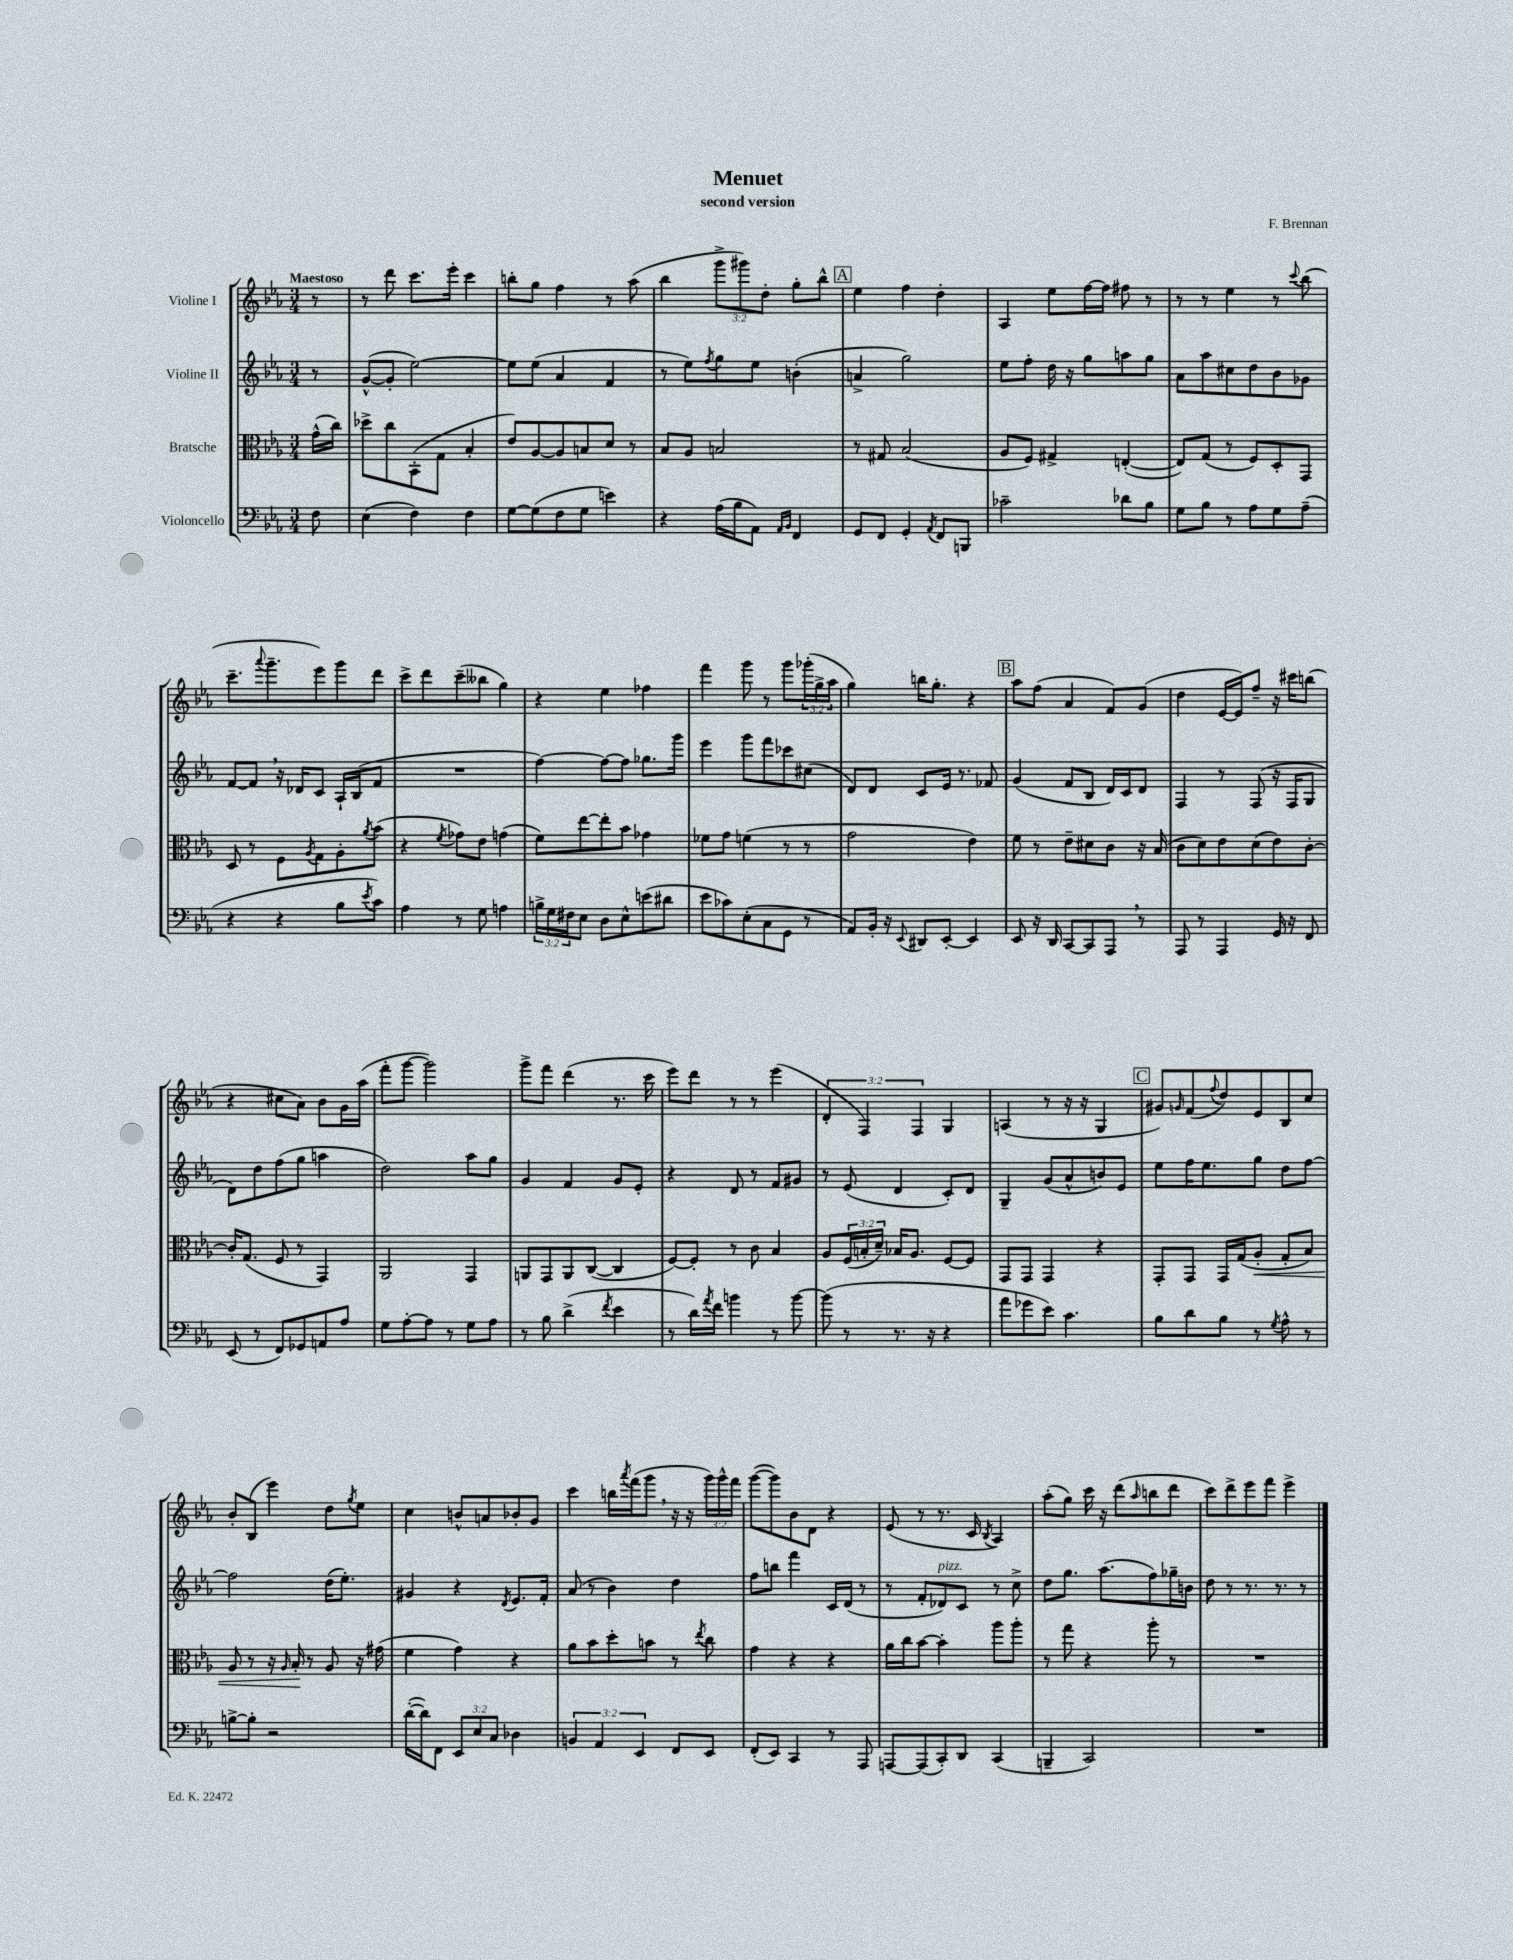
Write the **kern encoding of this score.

**kern	**kern	**kern	**kern
*staff4	*staff3	*staff2	*staff1
*clefF4	*clefC3	*clefG2	*clefG2
*k[b-e-a-]	*k[b-e-a-]	*k[b-e-a-]	*k[b-e-a-]
*M3/4	*M3/4	*M3/4	*M3/4
8F	(16g^^	8r	8r
.	16cc)	.	.
=	=	=	=
(4E-	8dd-^	([8g^^	8r
.	8cc	8g']	8ddd
4F)	(8BB-'	[2ee-)	8.ccc
.	8G	.	.
.	.	.	16eee-'
4F	4B-'	.	4ccc
=	=	=	=
[8G	8e-)	8ee-]	8bb'
(8G]	[8A-	(8ee-	8gg
8F	8A-]	4a-	4ff
8G	8B	.	.
4e)	8d	4f	8r
.	8r	.	(8aa-
=	=	=	=
4r	8B-	8r	4bb-
.	8A-	8ee-)	.
.	.	8qff	.
(16A-	2B	8gg	12ggg^
16B-	.	.	.
.	.	.	12ggg#)
8AA-)	.	8ee-	.
.	.	.	12dd'
16qqAA-	.	.	.
16qqBB-	.	.	.
4FF	.	(4b'	8gg'
.	.	.	8bb-^^
=	=	=	=
8GG	8r	4a^	4ee-
8FF	8G#	.	.
4GG'	(2B-	2gg)	4ff
8qAA-	.	.	.
8FF	.	.	4dd'
8BBB	.	.	.
=	=	=	=
2c-~	8A-	8ee-	4A-
.	8F)	8ff'	.
.	4G#^	16dd	8ee-
.	.	16r	.
.	.	8gg	[16ff
.	.	.	16ff]
8d-	([4E'	8aa	8ff#
8B-	.	8gg	8r
=	=	=	=
8G	8E])	8a-	8r
8B-	(8G	8aa-	8r
8r	8r	8cc#	4ee-
8A-	8F)	8dd	.
8G	8D'	8b-	8r
.	.	.	8qqccc
(8A-~	8GG	8g-	(8bb-
=	=	=	=
4r	8D	[8f	8.ccc~
.	8r	8f]	.
.	.	.	8qqaaa-
.	.	.	8.ggg~
4r	8F	16r	.
.	.	16d-	.
.	8qA-	.	.
.	8G	8c	8eee-)
8B-	8A-'	16A-`	8ggg
.	.	(16B-	.
8qe-	8qa-	.	.
8c)	(8b-	8f	8ddd
=	=	=	=
4A-	4r	2.r	8ccc^
.	.	.	8ddd
.	8qf	.	.
8r	8g-)	.	(8ccc~
8G	8e-	.	8bb--
4A	(4g	.	4gg)
=	=	=	=
24B^	8f)	[4ff)	4r
24G	.	.	.
24F#	.	.	.
8E-	[8ee-	.	.
8D	8ee-']	8ff_	4ee-
8E-^^	8b-	8ff]	.
(8e	4g-	8.gg-	4ff-
8d#	.	.	.
.	.	16ggg	.
=	=	=	=
8e-	8f-	4eee-	4fff
8c-)	8g	.	.
(8E-'	(4f	8ggg	8ggg
8C	.	8fff	8r
8GG	8r	8ccc-	8ggg
8r	8r	(8cc#	(24ggg-'
.	.	.	24gg^
.	.	.	24aa-
=	=	=	=
8AA-)	2g	8d)	4gg)
16BB-'	.	8d	.
16r	.	.	.
8qqEE-	.	.	.
8DD#	.	8c	16bb
.	.	.	8.gg'
[8EE-'	.	16e-	.
.	.	8.r	.
4EE-]	4e-)	.	4r
.	.	8f-	.
=	=	=	=
8EE-	8f	(4g	8aa-
16r	8r	.	(8ff
16DD	.	.	.
[8CC	8e-~	8f	4a-
8CC]	8d#	8B-	.
8AAA-	8c	16d)	8f)
.	.	16c	.
8r	16r	8d	(8g
.	(16B-	.	.
=	=	=	=
8AAA-	8c	4F	4dd
8r	8d)	.	.
4AAA-	8e-	8r	[16e-
.	.	.	16e-])
.	(8d	(8F	8ff~
16GG	8e-)	16r	16r
16r	.	16F	16ccc#
8FF	[8c'	8G	(8bb
=	=	=	=
(8EE-	16c']	8d)	4r
.	(8.G	.	.
8r	.	8dd	.
8FF)	8F	(8ff	8cc#
8GG-	8r	8gg	8a-)
8AA	4GG)	4aa	8b-
8A-	.	.	16g
.	.	.	(16aa-
=	=	=	=
8G	2AA-	2dd)	8fff'
[8A-'	.	.	[8ggg
8A-]	.	.	2ggg])
8r	.	.	.
8G	4GG	8aa-	.
8A-	.	8gg	.
=	=	=	=
8r	8AA	4g	8ggg^
8B-	8GG	.	8fff
(4d^	8AA	4f	(4ddd
.	([8C	.	.
8qf	.	.	.
4e-	4C]	8g	8.r
.	.	8e-'	.
.	.	.	16ccc
=	=	=	=
8r	[8F)	4r	8eee-)
16d)	8F']	.	8ddd
8qa-	.	.	.
16f	.	.	.
4b	8r	8d	8r
.	8c	8r	8r
8r	4B-	8f	(4eee-
[8b	.	8g#	.
=	=	=	=
(8b]	8A-	8r	6d'
8r	(24F	(8e-	.
.	24B'	.	6F)
.	24d~)	.	.
8.r	16B-	4d	.
.	8.A-	.	.
.	.	.	6F
16r	.	.	.
4r	[8F	8c')	4G
.	8F]	8d	.
=	=	=	=
8a-	8GG	4G~	(4A
8g-	8GG	.	.
8e-)	4GG	(8g	8r
4.c	.	8a-^^	16r
.	.	.	16r
.	4r	8b)	4G
.	.	8e-	.
=	=	=	=
8B-	8GG'	8ee-	8g#)
.	.	.	16qqg
8d	8GG	16ff	(8f
.	.	8.ee-	.
.	.	.	8qqff
8B-	16GG	.	8dd)
.	(16G	.	.
8r	8A-'	8gg	8e-
8qG	.	.	.
8A-^^	8G'	8dd	8B-
8r	8B-)	[8ff	8cc
=	=	=	=
[8B^	8A-	2ff]	8b-'
8B']	8r	.	(8B-
2r	16r	.	4eee-)
.	16qqA-	.	.
.	16B-'	.	.
.	8r	.	.
.	8A-	(16dd	8dd
.	.	8.ee-')	.
.	.	.	8qgg
.	16r	.	8ee-
.	(16g#	.	.
=	=	=	=
([16d'	4f	4g#	4cc
16d])	.	.	.
8FF	.	.	.
12EE-	4g)	4r	8b^^
12E-	.	.	.
.	.	.	8a
12C	.	.	.
.	.	8qd	.
4D-	4r	8.e-	8b-'
.	.	.	8g
.	.	16f'	.
=	=	=	=
6BB	8a-	(8a-	4ccc
.	8b-	8r	.
6AA-	.	.	.
.	8dd'	4b-)	16bb
.	.	.	8qaaa-
.	.	.	(16fff
6EE-	.	.	.
.	8b	.	8ggg
8FF	8r	4dd	16r
.	.	.	16r
.	8qee-	.	.
8EE-	8cc	.	24ggg)
.	.	.	24ggg^^
.	.	.	24fff
=	=	=	=
(8FF'	4g	8ff	([8ggg
8EE-)	.	8bb	8ggg])
4CC	4r	4fff	8b-
.	.	.	8d
8r	4r	16c	4r
.	.	(16d	.
8AAA-	.	8r	.
=	=	=	=
[8AAA	16a-	8r	(8e-
.	16cc	.	.
(8AAA]	[8b-	8f'	8r
8CC')	4b-']	8d-)	8.r
8DD	.	8c	.
.	.	.	16c
.	.	.	8qB-
(4CC	8aa-	8r	4A-)
.	8aa-'	8cc^	.
=	=	=	=
4BBB~	8r	8dd	(8aa-'
.	8gg	8.gg	8gg)
2CC)	4r	.	16ccc
.	.	(8.aa-	16r
.	.	.	(8ddd
.	.	.	16qqaa-
.	8aa-'	8ff)	8bb
.	8r	16gg-~	8ddd
.	.	16b	.
=	=	=	=
2.r	2.r	8dd	8ccc)
.	.	8r	8ddd^
.	.	8.r	8eee-
.	.	.	8fff
.	.	8.r	.
.	.	.	4eee-^
.	.	8r	.
==	==	==	==
*-	*-	*-	*-
